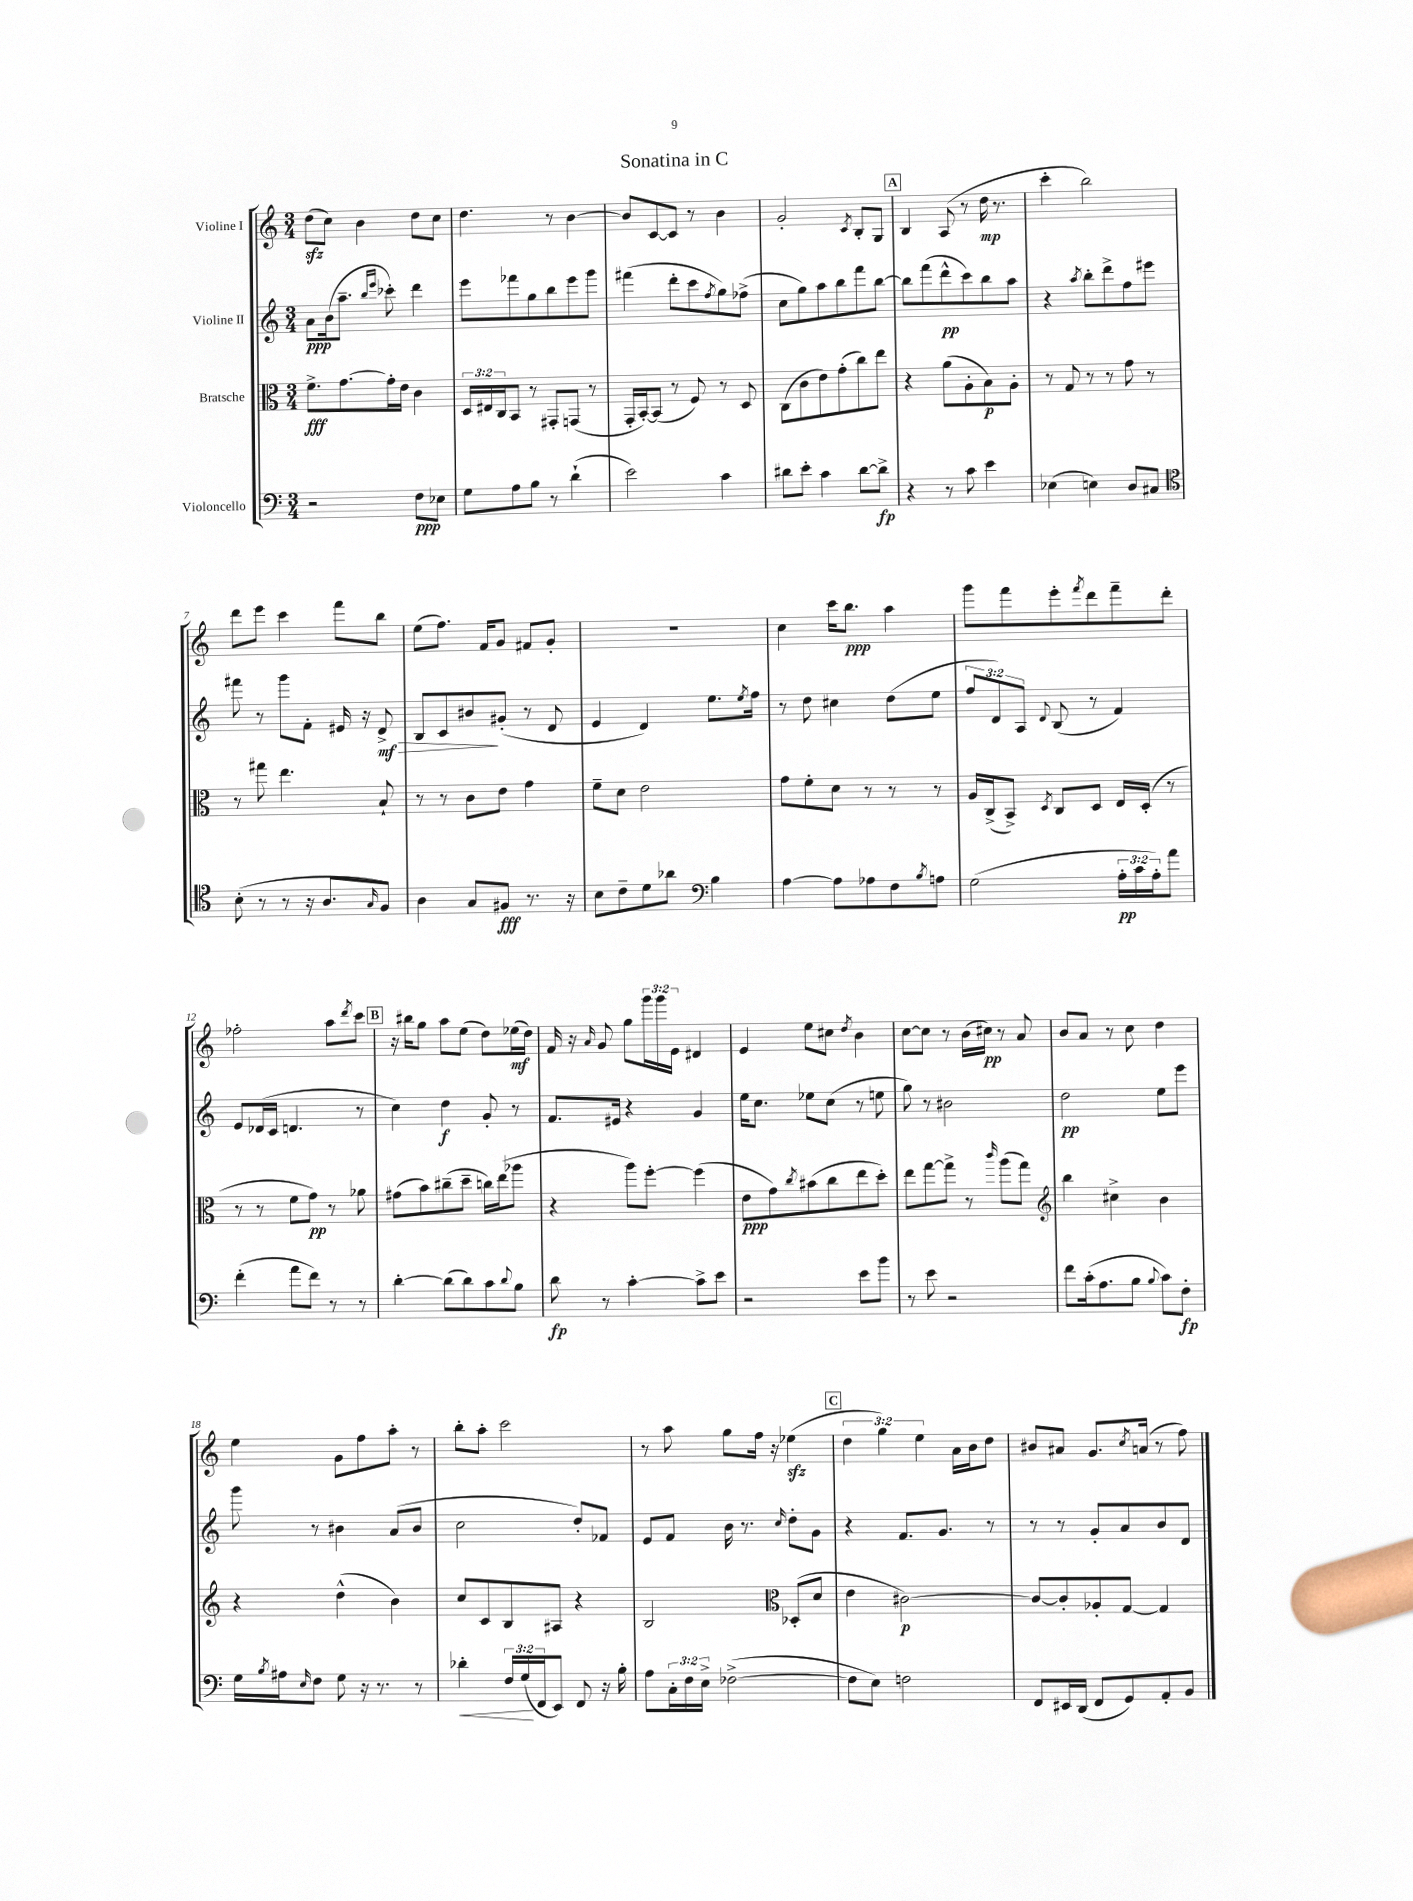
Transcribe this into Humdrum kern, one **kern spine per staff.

**kern	**dynam	**kern	**dynam	**kern	**dynam	**kern	**dynam
*part4	*part4	*part3	*part3	*part2	*part2	*part1	*part1
*staff4	*staff4	*staff3	*staff3	*staff2	*staff2	*staff1	*staff1
*I"Violoncello	*	*I"Bratsche	*	*I"Violine II	*	*I"Violine I	*
*clefF4	*	*clefC3	*	*clefG2	*	*clefG2	*
*k[]	*	*k[]	*	*k[]	*	*k[]	*
*M3/4	*	*M3/4	*	*M3/4	*	*M3/4	*
=1	=1	=1	=1	=1	=1	=1	=1
2r	.	8.f^\L	fff	8a\L	ppp	(8ddzz\L	.
.	.	.	.	(16b\k	.	8cc\J)	.
.	.	[8.g\	.	8.aa~\J	.	.	.
.	.	.	.	.	.	4b\	.
.	.	.	.	16qqbb/LL	.	.	.
.	.	.	.	16qqeee/JJ	.	.	.
.	.	16g'\L]	.	8ccc-X'\)	.	.	.
.	.	16e\JJ	.	.	.	.	.
8F\L	ppp	4c\	.	4ddd\	.	8dd\L	.
8E-X\J	.	.	.	.	.	8cc\J	.
=2	=2	=2	=2	=2	=2	=2	=2
8G\L	.	24D/LL	.	8eee\L	.	4.dd\	.
.	.	24E#X/	.	.	.	.	.
.	.	24C/J	.	.	.	.	.
8A\	.	8BB/J	.	8fff-X\	.	.	.
8B\J	.	8r	.	8gg\	.	.	.
8r	.	8GG#X'/L	.	8bb\	.	8r	.
(4d`\	.	(8GGn/J	.	8eee\	.	[4b\	.
.	.	8r	.	8ggg\J	.	.	.
=3	=3	=3	=3	=3	=3	=3	=3
2e\)	.	16GG'/LL	.	(4fff#X\	.	8b/L]	.
.	.	[16BB'/J)	.	.	.	.	.
.	.	(8BB/J]	.	.	.	[8c/	.
.	.	8r	.	8ddd'\L	.	8c/J]	.
.	.	8F/)	.	8ccc\	.	8r	.
.	.	.	.	8qff/	.	.	.
4c\	.	8r	.	8gg\)	.	4b\	.
.	.	8D/	.	(8ff-X^\J	.	.	.
=4	=4	=4	=4	=4	=4	=4	=4
8d#X\L	.	(8C\L	.	8cc\L	.	2g'/	.
8e'\J	.	8c\	.	8gg\)	.	.	.
4c\	.	8e\)	.	8aa\	.	.	.
.	.	(8g'\	.	8bb\	.	.	.
.	.	.	.	.	.	8qc/	.
[8d#\L	.	8cc\)	.	8fff\	.	8B'/L	.
8d#^\J]	fp	8ee\J	.	[8bb\J	.	8G/J	.
!!LO:REH:place=s1:t=A
=5	=5	=5	=5	=5	=5	=5	=5
4r	.	4r	.	8bb\L]	.	4B/	.
.	.	.	.	(8fff\	.	.	.
8r	.	(8a\L	.	8ddd^^\	pp	(8A/	.
8c\	.	8A'\	.	8ccc\)	.	8r	.
4e\	.	8B\)	p	8bb\	.	16dd\	mp
.	.	.	.	.	.	8.r	.
.	.	8A'\J	.	8aa\J	.	.	.
=6	=6	=6	=6	=6	=6	=6	=6
(4E-X\	.	8r	.	4r	.	4ccc'\	.
.	.	8G/	.	.	.	.	.
.	.	.	.	8qaa/	.	.	.
4En\)	.	8r	.	8bb'\L	.	2bb\)	.
.	.	8r	.	8ddd^\	.	.	.
8D/L	.	8g\	.	8ff\	.	.	.
8C#X/J	.	8r	.	8eee#X\J	.	.	.
!!LO:LB:g=z
=7	=7	=7	=7	=7	=7	=7	=7
*clefC4	*	*	*	*	*	*	*
(8B'\	.	8r	.	8fff#X\	.	8ddd\L	.
8r	.	8gg#X\	.	8r	.	8eee\J	.
8r	.	4.ee\	.	8ggg\L	.	4ccc\	.
16r	.	.	.	8f'\J	.	.	.
8.A/L	.	.	.	.	.	.	.
.	.	.	.	16e#X/	.	8fff\L	.
.	.	.	.	16r	.	.	.
16qqG/	.	.	.	.	.	.	.
!	!	!	!	!	!LO:HP:b	!	!
8F/J)	.	8B`/	.	8d^/	> mf	8bb\J	.
=8	=8	=8	=8	=8	=8	=8	=8
4A\	.	8r	.	8B/L	.	(8ee\L	.
.	.	8r	.	8c/	.	8.ff\J)	.
8G/L	.	8c\L	.	8b#X/	.	.	.
.	.	.	.	.	.	16f/KL	.
8F#X/J	fff	8e\J	.	(8g#X'/J	]	8g/J	.
8.r	.	4g\	.	8r	.	8f#X/L	.
.	.	.	.	8d/	.	8g'/J	.
16r	.	.	.	.	.	.	.
=9	=9	=9	=9	=9	=9	=9	=9
8B\L	.	8f~\L	.	4e/	.	2.r	.
8c~\	.	8d\J	.	.	.	.	.
8d\	.	2e\	.	4d/)	.	.	.
8a-X\J	.	.	.	.	.	.	.
*clefF4	*	*	*	*	*	*	*
4B\	.	.	.	8.ee\L	.	.	.
.	.	.	.	8qee/	.	.	.
.	.	.	.	16ff\Jk	.	.	.
=10	=10	=10	=10	=10	=10	=10	=10
[4A\	.	8g\L	.	8r	.	4cc\	.
.	.	8f'\	.	8dd\	.	.	.
8A\L]	.	8d\J	.	4cc#X\	.	16ccc\KL	.
.	.	.	.	.	.	8.bb\J	ppp
8A-X\	.	8r	.	.	.	.	.
8F\	.	8r	.	(8dd\L	.	4aa\	.
8qB/	.	.	.	.	.	.	.
8An\J	.	8r	.	8ee\J	.	.	.
=11	=11	=11	=11	=11	=11	=11	=11
(2G\	.	16A/LL	.	12ff/L	.	8ggg\L	.
.	.	(16C^/J	.	.	.	.	.
.	.	.	.	12d/)	.	.	.
.	.	8BB^/J)	.	.	.	8fff\	.
.	.	.	.	12A/J	.	.	.
.	.	8qD/	.	8qqd/	.	.	.
.	.	8C/L	.	(8B/	.	8eee'\	.
.	.	.	.	.	.	8qfff/	.
.	.	8D/J	.	8r	.	8ddd\	.
24A'\LL	pp	16E/LL	.	4f/)	.	8fff~\	.
24c\	.	.	.	.	.	.	.
.	.	(16D'/JJ	.	.	.	.	.
24A'\J)	.	.	.	.	.	.	.
8a\J	.	8r	.	.	.	8ddd'\J	.
!!LO:LB:g=z
=12	=12	=12	=12	=12	=12	=12	=12
(4f'\	.	8r	.	8e/L	.	2ff-X'\	.
.	.	8r	.	(16d-X/L	.	.	.
.	.	.	.	16c/JJ	.	.	.
8a\L	.	8f\L	.	4.dn/	.	.	.
8f\J)	.	8g\J)	pp	.	.	.	.
8r	.	8r	.	.	.	8aa\L	.
.	.	.	.	.	.	8qddd/	.
8r	.	8a-X\	.	8r	.	8ccc\J	.
!!LO:REH:place=s1:t=B
=13	=13	=13	=13	=13	=13	=13	=13
[4d'\	.	(8g#X\L	.	4cc\)	.	16r	.
.	.	.	.	.	.	16bb#X\KL	.
.	.	8b\)	.	.	.	8gg\J	.
(8d\L]	.	(8cc#X~\	.	4dd\	f	8aa\L	.
8d\)	.	8dd~\J	.	.	.	(8ee\J	.
8c\	.	16ccn\LL)	.	8g'/	.	8dd\L)	.
.	.	(16ee\J	.	.	.	.	.
8qqd/	.	.	.	.	.	.	.
8B\J	.	8aa-X\J	.	8r	.	(16ee-X\L	mf
.	.	.	.	.	.	16dd\JJ)	.
=14	=14	=14	=14	=14	=14	=14	=14
8d\	fp	4r	.	8.f/L	.	16f/	.
.	.	.	.	.	.	16r	.
.	.	.	.	.	.	16qqa/	.
8r	.	.	.	.	.	8g/	.
.	.	.	.	16e#X/Jk	.	.	.
[4c'\	.	8aa\L)	.	4r	.	8gg\L	.
.	.	[8ff'\J	.	.	.	24ggg\L	.
.	.	.	.	.	.	24ggg\	.
.	.	.	.	.	.	24e\JJ	.
8c^\L]	.	(4ff\]	.	4g/	.	4d#X/	.
8e\J	.	.	.	.	.	.	.
=15	=15	=15	=15	=15	=15	=15	=15
2r	.	8e\L	ppp	16ee\KL	.	4e/	.
.	.	.	.	8.cc\J	.	.	.
.	.	8g\)	.	.	.	.	.
.	.	8qcc/	.	.	.	.	.
.	.	(8b#X\	.	8ee-X\L	.	8ee\L	.
.	.	8cc\	.	(8cc\J	.	8cc#X\J	.
.	.	.	.	.	.	8qdd/	.
8e\L	.	8ee\	.	8r	.	4b\	.
8b\J	.	8dd'\J)	.	8een\	.	.	.
=16	=16	=16	=16	=16	=16	=16	=16
8r	.	8ee\L	.	8gg\)	.	[8cc\L	.
8e\	.	[8gg\	.	8r	.	8cc\J]	.
2r	.	8gg^\J]	.	2b#X\	.	8r	.
.	.	8r	.	.	.	(16b\LL	.
.	.	.	.	.	.	16cc#X\JJ)	pp
.	.	16qqccc/	.	.	.	.	.
.	.	(8aa\L	.	.	.	8r	.
.	.	8gg\J)	.	.	.	8a/	.
=17	=17	=17	=17	=17	=17	=17	=17
*	*	*clefG2	*	*	*	*	*
8f\L	.	4bb\	.	2dd\	pp	8b/L	.
(16c'\k	.	.	.	.	.	8a/J	.
8.A\	.	.	.	.	.	.	.
.	.	4cc#X^\	.	.	.	8r	.
8B\J	.	.	.	.	.	8cc\	.
8qqB/	.	.	.	.	.	.	.
8c\L)	.	4b\	.	8ee\L	.	4dd\	.
8F'\J	fp	.	.	8eee\J	.	.	.
!!LO:LB:g=z
=18	=18	=18	=18	=18	=18	=18	=18
16G\LL	.	4r	.	8ggg\	.	4ee\	.
8qB/	.	.	.	.	.	.	.
16A#X\J	.	.	.	.	.	.	.
16qqE/	.	.	.	.	.	.	.
8F\J	.	.	.	8r	.	.	.
8G\	.	(4dd^^\	.	4b#X\	.	8g\L	.
16r	.	.	.	.	.	8ff\	.
8.r	.	.	.	.	.	.	.
.	.	4b\)	.	(8a/L	.	8aa'\J	.
8r	.	.	.	8b#/J	.	8r	.
=19	=19	=19	=19	=19	=19	=19	=19
!	!LO:HP:b	!	!	!	!	!	!
4d-X'\	<	8cc/L	.	2cc\	.	8bb'\L	.
.	.	8c/	.	.	.	8aa'\J	.
24F/LL	.	8B/	.	.	.	2ccc\	.
(24G/	.	.	.	.	.	.	.
24FF/J	[	.	.	.	.	.	.
8EE/J)	.	8A#X/J	.	.	.	.	.
8FF/	.	4r	.	8dd'/L)	.	.	.
16r	.	.	.	8f-X/J	.	.	.
16B'\	.	.	.	.	.	.	.
=20	=20	=20	=20	=20	=20	=20	=20
8A\L	.	2B/	.	8e/L	.	8r	.
24C'\L	.	.	.	8f/J	.	8aa\	.
24F\	.	.	.	.	.	.	.
24E^\JJ	.	.	.	.	.	.	.
([2F-X^\	.	.	.	16b\	.	8gg\L	.
.	.	.	.	8.r	.	.	.
.	.	.	.	.	.	16ff\Jk	.
.	.	.	.	.	.	16r	.
*	*	*clefC3	*	*	*	*	*
.	.	.	.	16qqcc/	.	.	.
.	.	(8D-X'/L	.	8dd'\L	.	(4ee-Xzz\	.
.	.	8d/J	.	8g\J	.	.	.
!!LO:REH:place=s1:t=C
=21	=21	=21	=21	=21	=21	=21	=21
8F-\L]	.	4e\	.	4r	.	6dd\	.
8E\J)	.	.	.	.	.	.	.
.	.	.	.	.	.	6gg\)	.
2Fn\	.	[2c#X\)	p	8.f/L	.	.	.
.	.	.	.	.	.	6ee\	.
.	.	.	.	8.g/J	.	.	.
.	.	.	.	.	.	16a\LL	.
.	.	.	.	.	.	16b\J	.
.	.	.	.	8r	.	8dd\J	.
=22	=22	=22	=22	=22	=22	=22	=22
8FF/L	.	8c#/L_	.	8r	.	8b#X/L	.
16EE#X/L	.	8c#'/]	.	8r	.	8a#X/J	.
(16DD/JJ	.	.	.	.	.	.	.
8FF/L	.	8A-X'/	.	8g'/L	.	8.g/L	.
8GG/)	.	[8G/J	.	8a/	.	.	.
.	.	.	.	.	.	8qcc/	.
.	.	.	.	.	.	(16an/Jk	.
8AA'/	.	4G/]	.	8b/	.	8r	.
8BB/J	.	.	.	8d/J	.	8ff\)	.
==	==	==	==	==	==	==	==
*-	*-	*-	*-	*-	*-	*-	*-
